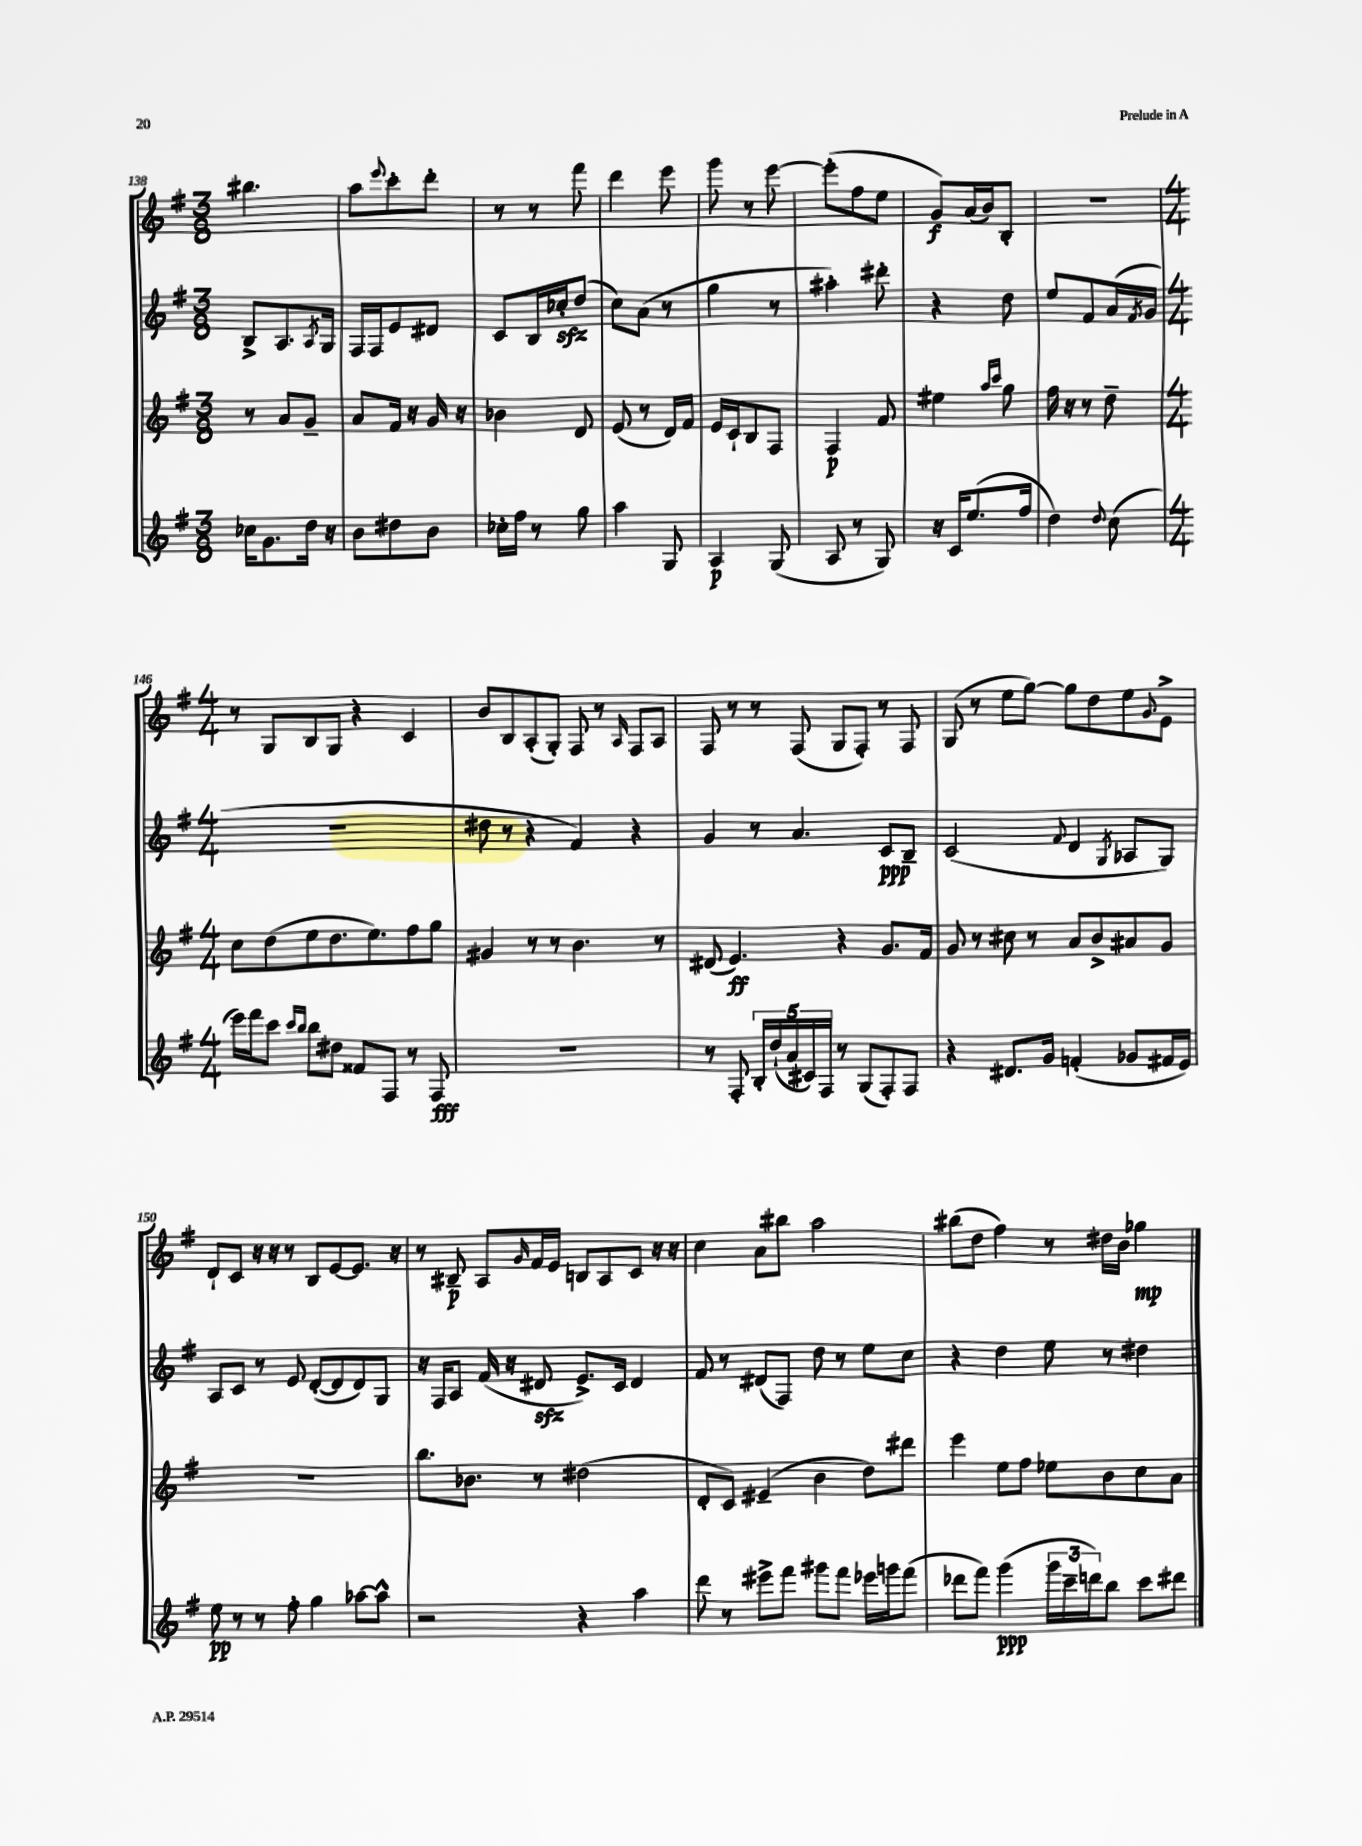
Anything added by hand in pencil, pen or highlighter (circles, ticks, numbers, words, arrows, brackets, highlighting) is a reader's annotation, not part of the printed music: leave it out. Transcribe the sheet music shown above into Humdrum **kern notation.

**kern	**kern	**kern	**kern
*staff4	*staff3	*staff2	*staff1
*clefG2	*clefG2	*clefG2	*clefG2
*k[f#]	*k[f#]	*k[f#]	*k[f#]
*M3/8	*M3/8	*M3/8	*M3/8
16cc-\LK	8r	8B^/L	4.bb#\
8.g\	.	.	.
.	8a/L	8.A/	.
16dd\Jk	8g~/J	.	.
.	.	8qA/	.
16r	.	16G/Jk	.
=	=	=	=
8b\L	8a/L	16F#/LL	8aa\L
.	.	16F#/J	.
.	.	.	8qqeee/
8dd#\	16f#/Jk	8e/	8ccc'\
.	16r	.	.
8b\J	16g/	8d#/J	8ddd'\J
.	16r	.	.
=	=	=	=
16cc-'\LL	4b-\	8c/L	8r
16ff#\JJ	.	.	.
8r	.	16B/L	8r
.	.	16cc-'/J	.
8gg\	8d/	(8dd/J	8fff#\
=	=	=	=
4aa\	(8e/	8cc\L)	4ddd\
.	8r	(8a\J	.
8G/	16d/LL)	8r	8eee\
.	16f#/JJ	.	.
=	=	=	=
4A/	16e/LL	4gg\	8ggg\
.	16c`/J	.	.
.	8B/	.	8r
(8G/	8F#/J	8r	[8eee\
=	=	=	=
8A/	4F#/	4aa#'\)	(8eee'\]L
8r	.	.	8ff#\
8G/)	8f#/	8ddd#'\	8ee\J
=	=	=	=
16r	4ee#\	4r	8g/L)
16c/LK	.	.	.
(8.ee/	.	.	(16a/L
.	.	.	16b/J)
.	16qqaa/LL	.	.
.	16qqccc/JJ	.	.
.	8gg\	8dd\	8B'/J
16ff#/Jk	.	.	.
=	=	=	=
4dd\)	16ff#\	8ee/L	4.r
.	16r	.	.
.	8r	8f#/	.
8qqdd/	.	.	.
(8cc\	8dd~\	(16a/L	.
.	.	8qf#/	.
.	.	16g/JJ	.
=	=	=	=
*M4/4	*M4/4	*M4/4	*M4/4
16eee\LL)	8cc\L	1r	8r
16fff#\J	.	.	.
8ccc\J	(8dd\	.	8G/L
16qqccc/LL	.	.	.
16qqbb/JJ	.	.	.
8bb\L	8ee\	.	8B/
8dd#\J	8.dd\	.	8G/J
8f##/L	.	.	4r
.	8.ee\)	.	.
8F#/J	.	.	.
8r	8ff#\	.	4c/
8F#/	8gg\J	.	.
=	=	=	=
1r	4g#/	8dd#\	8b/L
.	.	8r	8B/
.	8r	4r	(8A'/
.	8r	.	8G'/J)
.	4.b\	4f#/)	8F#/
.	.	.	8r
.	.	.	16qqA/
.	.	4r	8F#/L
.	8r	.	8A/J
=	=	=	=
8r	(8d#/	4g/	8F#/
8F#'/	4.e/)	.	8r
20B'/LL	.	8r	8r
(20dd`/	.	.	.
20a/	.	.	.
.	.	4.a/	(8F#/
20c#/)	.	.	.
20F#/JJ	.	.	.
8r	4r	.	8G/L
(8G/L	.	.	8F#'/J)
8F#'/)	8.g/L	8c/L	8r
8F#/J	.	8B~/J	8F#/
.	16f#/Jk	.	.
=	=	=	=
4r	8g/	(2c/	(8G/
.	8r	.	8r
8.d#/L	8cc#\	.	8ee\L
.	8r	.	[8gg\J)
16g/Jk	.	.	.
.	.	8qqf#/	.
(4f'/	8a/L	4d/	8gg\]L
.	8b^/	.	8dd\
.	.	8qG/	.
8g-/L	8a#/	8A-/L	8ee\
.	.	.	8qqg/
16f#/L	8g/J	8G/J)	8e^\J
16e/JJ)	.	.	.
=	=	=	=
8ee\	1r	8A/L	8d`/L
8r	.	8c/J	8c/J
8r	.	8r	16r
.	.	.	16r
8ff#'\	.	8e/	8r
4gg\	.	([8d'/L	8B/L
.	.	8d/]	[8e/
[8aa-\L	.	8d/)	8.e/]J
8aa-^^\]J	.	8G/J	.
.	.	.	16r
=	=	=	=
2r	8.bb\L	16r	8r
.	.	16F#/LK	.
.	.	8A/J	8B#~/
.	8.b-\J	.	.
.	.	(16f#/	8A/L
.	.	16r	.
.	.	.	16qqg/
.	8r	8d#/	16f#/L
.	.	.	16e/JJ
4r	(2dd#\	8.e^/L)	8B/L
.	.	.	8A/
.	.	16c/Jk	.
4aa\	.	4d#/	8c/J
.	.	.	16r
.	.	.	16r
=	=	=	=
8ddd\	8d'/L	8f#/	4cc\
8r	8c/J)	8r	.
8eee#^\L	(4e#~/	(8d#/L	8a\L
8fff#\J	.	8F#/J)	8bb#\J
8ggg#\L	4b\	8dd\	2aa\
8fff#\J	.	8r	.
16eee-\LL	8dd\L)	8ee\L	.
16ggg\J	.	.	.
(8fff#\J	8ddd#\J	8cc\J	.
=	=	=	=
8ddd-\L	4eee\	4r	(8bb#\L
8fff#\J)	.	.	8dd\J
(4ggg\	8ee\L	4dd\	4ff#\)
.	8ff#\J	.	.
24ggg\LL	8ee-\L	8ee\	8r
24ccc~\	.	.	.
24ddd\J)	.	.	.
8bb\J	8b\	8r	16dd#\LL
.	.	.	16b\JJ
8ccc\L	8cc\	4dd#\	4gg-\
8ddd#\J	8a\J	.	.
==	==	==	==
*-	*-	*-	*-
